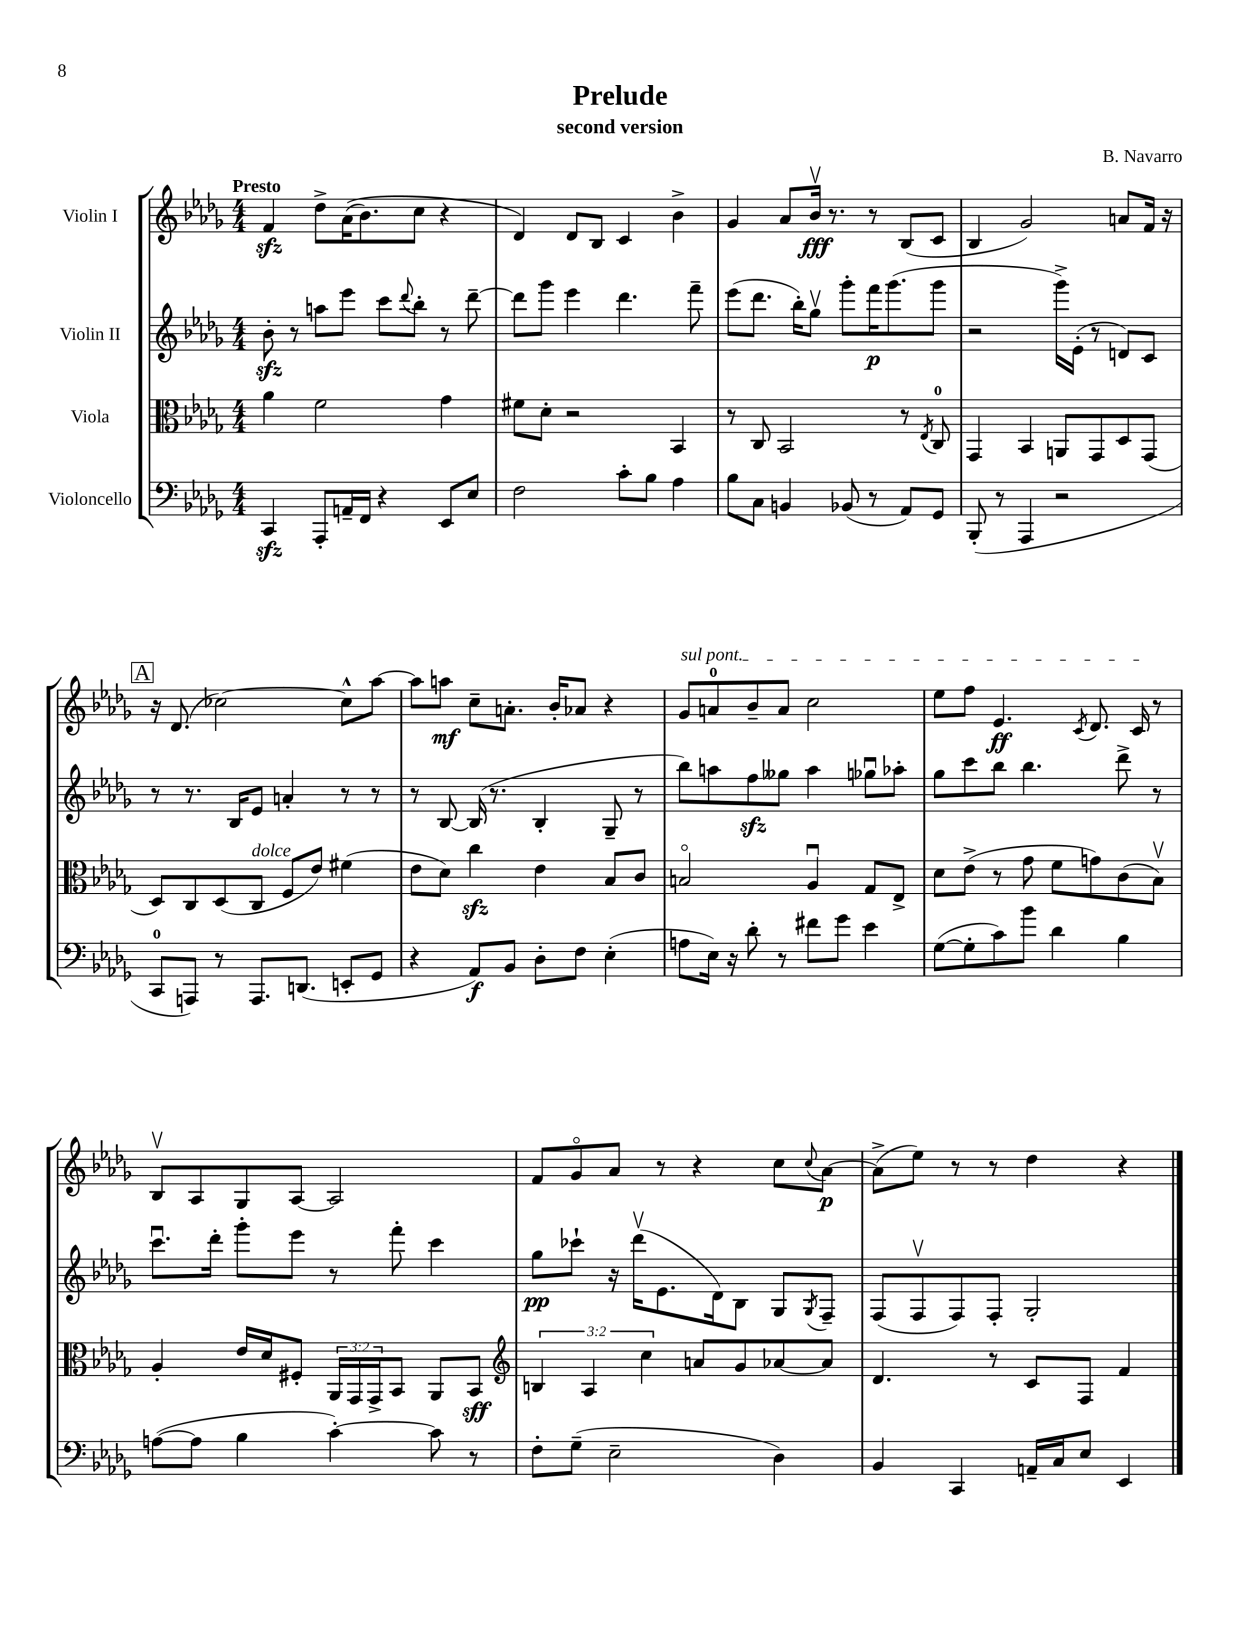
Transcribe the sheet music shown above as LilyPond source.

\header { title = "Prelude" composer = "B. Navarro" subtitle = "second version" }
<<
\new StaffGroup <<
\new Staff = "s0" \with { instrumentName = "Violin I" } {
    \clef treble \key des \major \numericTimeSignature \time 4/4 \tempo "Presto"
    f'4\sfz des''8-> aes'16(\( bes'8.) c''8 r4 |
    des'4\) des'8 bes8 c'4 bes'4-> |
    ges'4 aes'8 bes'16\upbow\fff r8. r8 bes8( c'8 |
    bes4 ges'2) a'8 f'16 r16 |
    \mark \markup { \box "A" } r16 des'8.( ces''2~) ces''8-^ aes''8~ |
    aes''8 a''8\mf c''8-- a'8.-. bes'16-. aes'8 r4 |
    \once \override TextSpanner.bound-details.left.text = \markup { \italic "sul pont." } ges'8\startTextSpan a'8-0 bes'8-- a'8 c''2 |
    ees''8 f''8 ees'4.\ff \acciaccatura { c'8 } des'8. c'16\stopTextSpan r8 |
    bes8\upbow aes8 ges8 aes8~ aes2 |
    f'8 ges'8\flageolet aes'8 r8 r4 c''8 \appoggiatura { c''8 } aes'8~\p |
    aes'8->( ees''8) r8 r8 des''4 r4 \bar "|." |
}
\new Staff = "s1" \with { instrumentName = "Violin II" } {
    \clef treble \key des \major \numericTimeSignature \time 4/4
    bes'8-.\sfz r8 a''8 ees'''8 c'''8 \appoggiatura { des'''8 } bes''8-. r8 des'''8~-- |
    des'''8 ges'''8 ees'''4 des'''4. f'''8-- |
    ees'''8( des'''8. bes''16-.) ges''8\upbow ges'''8-. f'''16\p ges'''8.( ges'''8 |
    r2 ges'''16->) ees'16-.( r8 d'8) c'8 |
    \mark \markup { \box "A" } r8 r8. bes16 ees'8 a'4-. r8 r8 |
    r8 bes8~ bes16( r8. bes4-. ges8-- r8 |
    bes''8) a''8 f''8\sfz geses''8 a''4 ges''8\downbow aes''8-. |
    ges''8 c'''8 bes''8 bes''4. des'''8-> r8 |
    c'''8.\downbow des'''16-. ges'''8-. ees'''8 r8 f'''8-. c'''4 |
    ges''8\pp ces'''8-! r16 des'''16\upbow( ees'8. des'16) bes8 ges8 \acciaccatura { ges8 } f8-- |
    f8( f8\upbow f8) f8-. ges2-. \bar "|." |
}
\new Staff = "s2" \with { instrumentName = "Viola" } {
    \clef alto \key des \major \numericTimeSignature \time 4/4 \override Staff.TupletNumber.text = #tuplet-number::calc-fraction-text
    aes'4 f'2 ges'4 |
    fis'8 des'8-. r2 bes,4 |
    r8 c8 bes,2 r8 \acciaccatura { ees8 } c8-0 |
    ges,4 bes,4 a,8 ges,8 des8 ges,8( |
    \mark \markup { \box "A" } des8) c8 des8( c8^\markup { \italic "dolce" } f8 ees'8) fis'4( |
    ees'8 des'8) c''4\sfz ees'4 bes8 c'8 |
    b2\flageolet aes4\downbow ges8 ees8-> |
    des'8 ees'8->( r8 ges'8 f'8 g'8) c'8( bes8\upbow) |
    aes4-. ees'16 des'16 fis8-. \tuplet 3/2 { aes,16 ges,16 ges,16-> } bes,8 aes,8 bes,8\sff |
    \clef treble \tuplet 3/2 { b4 aes4 c''4 } a'8 ges'8 aes'8~ aes'8 |
    des'4. r8 c'8 f8 f'4 \bar "|." |
}
\new Staff = "s3" \with { instrumentName = "Violoncello" } {
    \clef bass \key des \major \numericTimeSignature \time 4/4
    c,4\sfz aes,,8-. a,16-- f,16 r4 ees,8 ees8 |
    f2 c'8-. bes8 aes4 |
    bes8 c8 b,4 bes,8( r8 aes,8) ges,8 |
    bes,,8-.( r8 aes,,4 r2 |
    \mark \markup { \box "A" } c,8-0 a,,8) r8 a,,8. d,8.( e,8-. ges,8 |
    r4 aes,8\f) bes,8 des8-. f8 ees4-.( |
    a8 ees16) r16 des'8-. r8 fis'8 ges'8 ees'4 |
    ges8~( ges8-. c'8) bes'8 des'4 bes4 |
    a8~( a8 bes4 c'4~-.) c'8 r8 |
    f8-. ges8--( ees2-- des4) |
    bes,4 c,4 a,16-- c16 ees8 ees,4 \bar "|." |
}
>>
>>
\layout { \context { \Score \remove "Bar_number_engraver" } }
